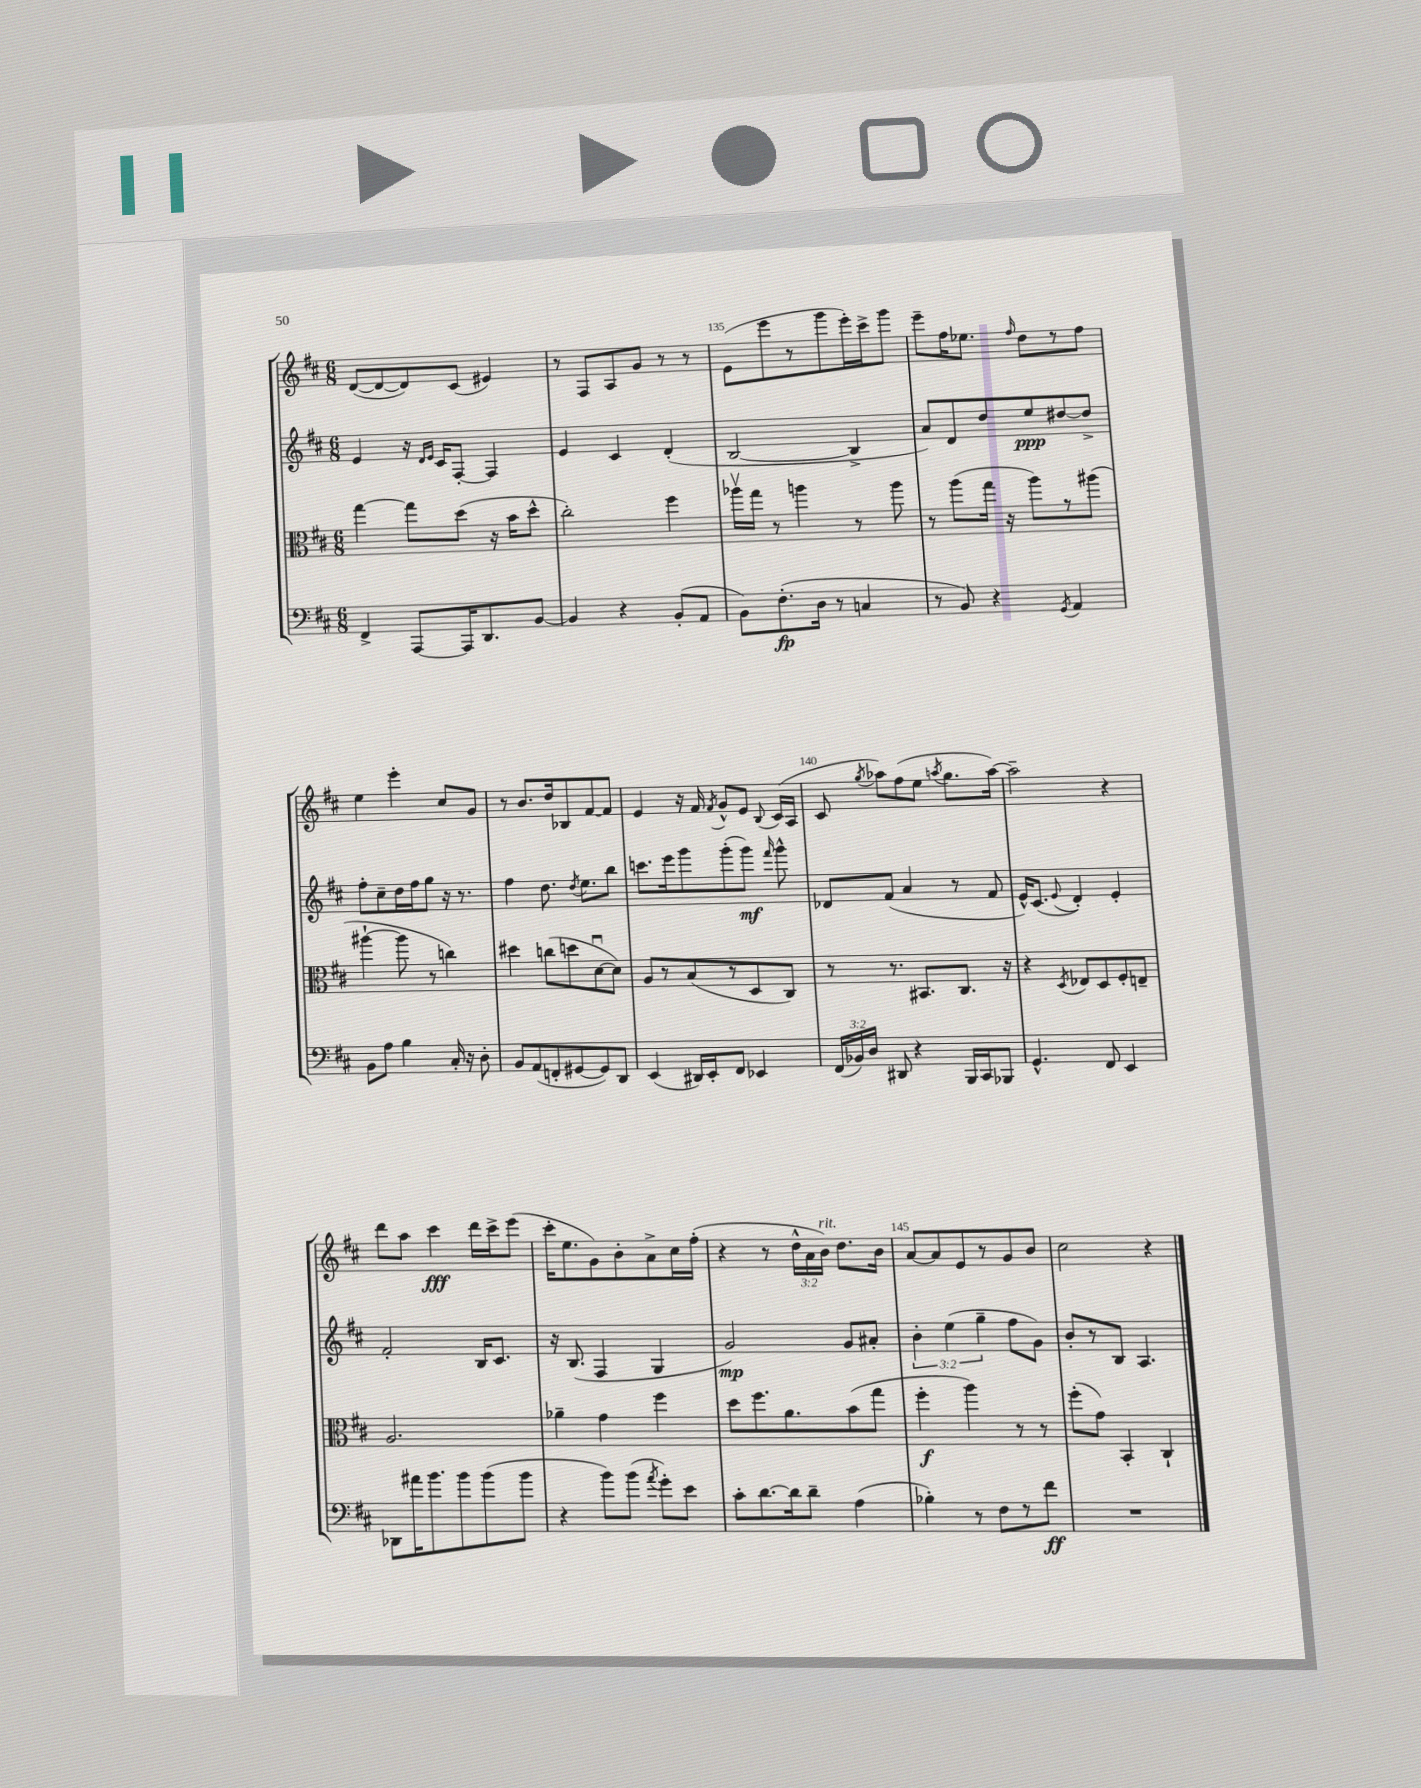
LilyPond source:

<<
\new StaffGroup <<
\new Staff = "s0" {
    \clef treble \key d \major \numericTimeSignature \time 6/8 \override Staff.TupletNumber.text = #tuplet-number::calc-fraction-text
    \autoBeamOff d'8[~( d'8~ d'8) cis'8]( eis'4) |
    r8 fis8[ a8 g'8] r8 r8 |
    e'8[( e'''8 r8 g'''8 e'''16-.) cis'''16-> g'''8] |
    e'''8[-- fis''16 ees''8.] \grace { fis''16 } d''8[ r8 fis''8] |
    e''4 e'''4-. cis''8[ g'8] |
    r8 b'8.[ d''16 bes8 fis'8~ fis'8] |
    e'4 r16 fis'16 \acciaccatura { fis'8 } g'8[-^ e'8] \appoggiatura { b8 } cis'16[( a16] |
    cis'8 \acciaccatura { g''8 } aes''8[) fis''8( e''8] \acciaccatura { a''8 } g''8.[ a''16]~) |
    a''2-- r4 |
    d'''8[ a''8] cis'''4\fff d'''16[ cis'''16-> e'''8]( |
    cis'''16[-. e''8. g'8) b'8-. a'8-> cis''16 fis''16]-.( |
    r4 r8 \tuplet 3/2 { d''16[-^ a'16 b'16]^\markup { \italic "rit." }) } d''8.[ b'16] |
    a'8[~ a'8 e'8 r8 g'8 b'8] |
    cis''2 r4 \bar "|." |
}
\new Staff = "s1" {
    \clef treble \key d \major \numericTimeSignature \time 6/8 \override Staff.TupletNumber.text = #tuplet-number::calc-fraction-text
    \autoBeamOff e'4 r16 \grace { d'16[ e'16] } cis'16[ fis8]~-. fis4 |
    e'4 cis'4 d'4-.( |
    b2~ b4-> |
    a'8[) d'8 d''8 e''8\ppp dis''8~ dis''8]-> |
    fis''8[-. cis''8-- d''16 fis''16 g''8] r16 r8. |
    fis''4 d''8. \acciaccatura { d''8 } e''8.[ b''8] |
    c'''8.[ e'''16 g'''8 g'''8-.( g'''8]\mf) \grace { fis'''16 } g'''8-^ |
    des'8[ fis'8]( a'4 r8 fis'8 |
    e'16[-^) cis'8.]( \appoggiatura { e'8 } d'4-.) e'4-. |
    fis'2-. b16[ cis'8.] |
    r16 b8.( fis4 g4 |
    g'2\mp) g'8[ ais'8]-. |
    \tuplet 3/2 { b'4-. e''4( g''4-- } fis''8[ g'8]) |
    b'8[-. r8 b8] a4. \bar "|." |
}
\new Staff = "s2" {
    \clef alto \key d \major \numericTimeSignature \time 6/8
    \autoBeamOff g''4~ g''8[ d''8]( r16 b'16[ d''8]-^ |
    cis''2-.) fis''4 |
    aes''16[\upbow g''16] r8 a''4 r8 a''8 |
    r8 a''8[( g''16] r16 a''8[) r8 ais''8]( |
    ais''4~-! ais''8 r8 c''4) |
    dis''4 c''8[( d''8 d'8~\downbow d'8]) |
    a8[ r8 b8( r8 d8 cis8]) |
    r8 r8. bis,8.[ cis8.] r16 |
    r4 \acciaccatura { d8 } ees8[ d8 fis8-. e8]-- |
    a2. |
    aes'4-- g'4 fis''4 |
    d''8[ fis''8. a'8. b'8( g''8] |
    fis''4-.\f a''4) r8 r8 |
    fis''8[-.( g'8]) b,4-. cis4-! \bar "|." |
}
\new Staff = "s3" {
    \clef bass \key d \major \numericTimeSignature \time 6/8 \override Staff.TupletNumber.text = #tuplet-number::calc-fraction-text
    \autoBeamOff fis,4-> a,,8[~ a,,16 d,8. b,8]~ |
    b,4 r4 b,8[-.( a,8] |
    b,8[) fis8.-.\fp( d16] r8 c4 |
    r8 b,8) r4 \acciaccatura { g,8 } a,4 |
    b,8[ a8] b4 cis16-. r16 d8-. |
    b,8[ a,8( f,8-. gis,8~ gis,8) d,8] |
    e,4( dis,16[) e,16-. fis,8] ees,4 |
    \tuplet 3/2 { fis,16[( bes,16) d16] } dis,8 r4 b,,16[ cis,16 bes,,8] |
    g,4.-^ fis,8 e,4 |
    des,8[ ais'16 b'8. b'8 b'8( b'8] |
    r4 b'8[) b'8]( \acciaccatura { a'8 } g'8[-.) e'8] |
    cis'8[-. d'8.~ d'16 d'8]-- a4( |
    bes4-.) r8 fis8[ r8 fis'8]\ff |
    R2. \bar "|." |
}
>>
>>
\layout { \context { \Score currentBarNumber = #133 \override BarNumber.break-visibility = ##(#f #t #t) barNumberVisibility = #(every-nth-bar-number-visible 5) } }
